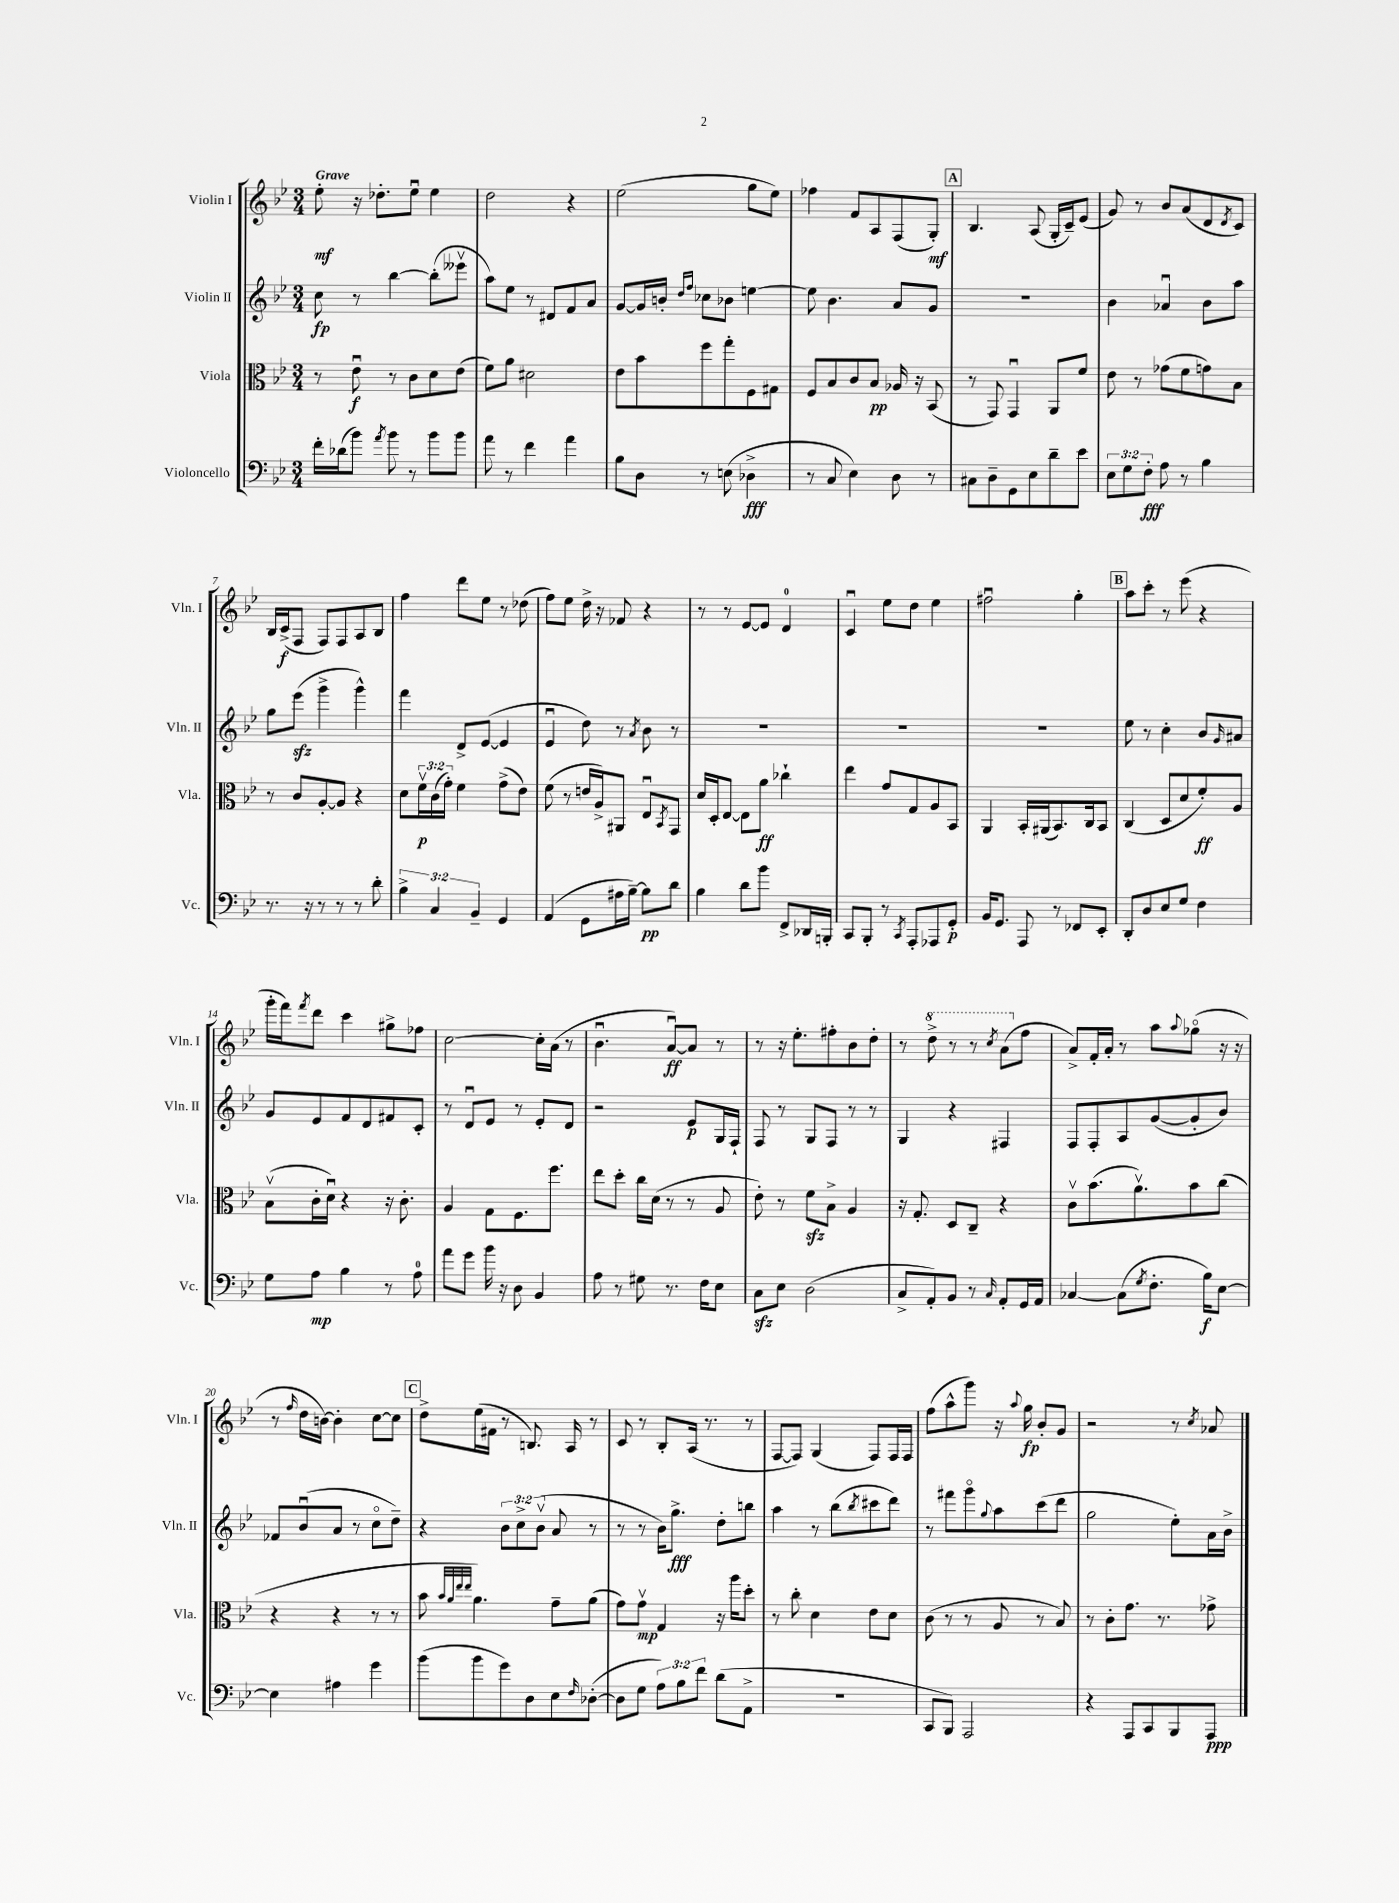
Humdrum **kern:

**kern	**kern	**kern	**kern
*staff4	*staff3	*staff2	*staff1
*clefF4	*clefC3	*clefG2	*clefG2
*k[b-e-]	*k[b-e-]	*k[b-e-]	*k[b-e-]
*M3/4	*M3/4	*M3/4	*M3/4
16f'	8r	8cc	8ee-'
(16d-	.	.	.
8b-)	8e-u	8r	16r
.	.	.	8.dd-'
8qa	.	.	.
8b-	8r	[4bb-	.
8r	8c	.	8ee-u
8b-	8d	(8bb-']	4ee-
8b-	(8e-	8eee--v	.
=	=	=	=
8a	8f)	8aa)	2dd
8r	8a	8ee-	.
4f	2d#	8r	.
.	.	8d#	.
4a	.	8f	4r
.	.	8a	.
=	=	=	=
8B-	8e-	[8g	(2ee-
8D	8b-	16g]	.
.	.	16b'	.
.	.	16qqdd	.
.	.	16qqff	.
8r	8ff	8cc-	.
(8E	8gg'	8b-	.
4D-^	8F	[4ee	8gg
.	8G#	.	8ee-)
=	=	=	=
8r	8F	8ee]	4ff-
8C	8B-	4.b-	.
4E-)	8c	.	8f
.	8B-	.	8A
8D	16A-	8a	(8F
.	16r	.	.
8r	(8BB-	8g	8G')
=	=	=	=
8C#	8r	2.r	4.B-
8D~	8GG)	.	.
8GG	4GGu	.	.
8E-	.	.	(8A
8d~	8AA	.	16G'
.	.	.	16c~)
8e-	8f	.	(8e-
=	=	=	=
12E-	8e-	4b-	8g)
12G	.	.	.
.	8r	.	8r
12F'	.	.	.
8A	(8g-	4a-u	8b-
8r	8f	.	(8a
4B-	8g)	8b-	8d
.	.	.	8qd
.	8B-	8aa	8c)
=	=	=	=
8.r	8r	8gg	16B-
.	.	.	(16c^
.	8c	(8eee-	8F
16r	.	.	.
8r	[8A'	4ggg^	8F)
8r	8A]	.	8F
8r	4r	4ggg^^)	8A
8d'	.	.	8B-
=	=	=	=
6B-^	8d	4fff	4ff
.	24fv	.	.
6C	(24c	.	.
.	24g')	.	.
.	4f	8d^	8ddd
6BB-~	.	.	.
.	.	([8e-	8ee-
4GG	(8g^	4e-]	8r
.	8e-)	.	(8dd-
=	=	=	=
(4AA	(8f	4e-u	8ff)
.	8r	.	8ee-
8GG	16e	8dd)	16dd^
.	16A^)	.	16r
16A#	8AA#	8r	8f-
[16B-~)	.	.	.
.	.	8qa	.
8B-]	8E-u	8b-	4r
.	8qBB-	.	.
8d	8GG	8r	.
=	=	=	=
4B-	16d	2.r	8r
.	16D'	.	.
.	[8E-	.	8r
8d	8E-]	.	[8e-
8b-	8a	.	8e-]
8FF^	4cc-`	.	4d
16DD-	.	.	.
16BBB'	.	.	.
=	=	=	=
8CC	4ee-	2.r	4cu
8BBB-'	.	.	.
8r	8g	.	8ee-
8qCC	.	.	.
8AAA'	8G	.	8dd
8AAA-	8A	.	4ee-
8GG'	8BB-	.	.
=	=	=	=
16BB-	4AA	2.r	2ff#u
8.GG	.	.	.
8AAA	16BB-'	.	.
.	(16AA#	.	.
8r	8.BB-)	.	.
8FF-	.	.	4gg'
.	16C	.	.
8EE-'	8BB-	.	.
=	=	=	=
8DD'	(4C	8ee-	8aa
8D	.	8r	8ccc'
8E-	8D	4cc'	8r
8G	8d	.	(8eee-
4F	8f')	8b-	4r
.	.	16qqg	.
.	8A	8a#	.
=	=	=	=
8G	(8B-v	8g	16ggg'
.	.	.	16fff)
.	.	.	8qfff
8A	16c'	8e-	8ddd
.	16du)	.	.
4B-	4r	8f	4ccc
.	.	8d	.
8r	16r	8f#	8gg#^
.	8.c'	.	.
8A	.	8c'	8ff-
=	=	=	=
8a	4A	8r	[2cc
8g	.	8du	.
16b-	8G	8e-	.
16r	.	.	.
8D	8.F	8r	.
4BB-	.	8e-'	16cc']
.	8.ff	.	(16a
.	.	8d	8r
=	=	=	=
8A	8ee-	2r	4.b-u
8r	8dd'	.	.
8G#	16cc	.	.
.	(16d	.	.
8.r	8r	.	[8au)
.	8r	8e-	8a]
16F	.	.	.
8E-	8A	16G	8r
.	.	16F`	.
=	=	=	=
8C	8e-')	8F	8r
8E-	8r	8r	16r
.	.	.	8.ee-'
(2D	8f	8G	.
.	8B-^	8F	8ff#'
.	4A	8r	8b-
.	.	8r	8dd'
=	=	=	=
8C^	16r	4G	8r
.	8.G'	.	.
8AA')	.	.	8ddd^
8BB-	8D	4r	8r
8r	8C~	.	8r
16qqC	.	.	8qccc
8AA'	4r	4F#	(8aa
16GG	.	.	8ff
16AA	.	.	.
=	=	=	=
[4C-	8cv	8F	8a^)
.	(8.b-	8F'	16f'
.	.	.	16a'
(8C-]	.	8A	8r
.	8.av)	.	.
8qG	.	.	.
8.F'	.	([8g	8aa
.	.	.	8qqaa
.	8b-	8g']	(8gg-o
16B-)	.	.	.
[8E-	(8cc	8b-)	16r
.	.	.	16r
=	=	=	=
4E-]	4r	8f-	8r
.	.	.	16qqff
.	.	(8b-u	16dd
.	.	.	[16b)
4A#	4r	8a	4b']
.	.	8r	.
4g	8r	8cco	[8cc
.	8r	8dd~)	8cc]
=	=	=	=
(8b-	8b-	4r	8dd^
.	32qqb-	.	.
.	32qqa	.	.
.	32qqee-	.	.
.	32qqee-	.	.
8b-	4.a)	.	(16ee-
.	.	.	16f#
8g)	.	12b-	8r
.	.	12cc^	.
8D	.	.	8.B)
.	.	(12b-v	.
8E-	8g~	8a	.
.	.	.	16A
16qqF	.	.	.
([8D-'	(8a	8r	8r
=	=	=	=
8D-]	8g)	8r	8c
8G	8gv	8r	8r
12A)	4G	16b-)	8B-'
.	.	8.gg^	.
12B-	.	.	.
.	.	.	(16A
12f	.	.	.
.	.	.	8.r
(8d	16r	8dd'	.
.	16aa	.	.
8AA^	8dd'	8bb	8r
=	=	=	=
2.r	8r	4aa	[8F
.	8cc'	.	8F])
.	4d	8r	(4G
.	.	(8bb-	.
.	.	8qbb-	.
.	8e-	8ccc#	8F)
.	8d	8ddd)	16F
.	.	.	16F
=	=	=	=
8CC	(8c	8r	(8ff
8BBB-)	8r	8fff#	8aa^^
2AAA	8r	8gggo	8ggg)
.	.	8qqgg	.
.	8A	8aa	16r
.	.	.	8qqaa
.	.	.	16gg
.	8r	(8ccc	8b-'
.	8B-)	8ddd	8g
=	=	=	=
4r	8r	2gg	2r
.	8c'	.	.
8AAA	8.g	.	.
8CC	.	.	.
.	8.r	.	.
8BBB-	.	8ee-')	8r
.	.	.	8qcc
8AAA	8g-^	16a	8a-
.	.	16b-^	.
==	==	==	==
*-	*-	*-	*-
